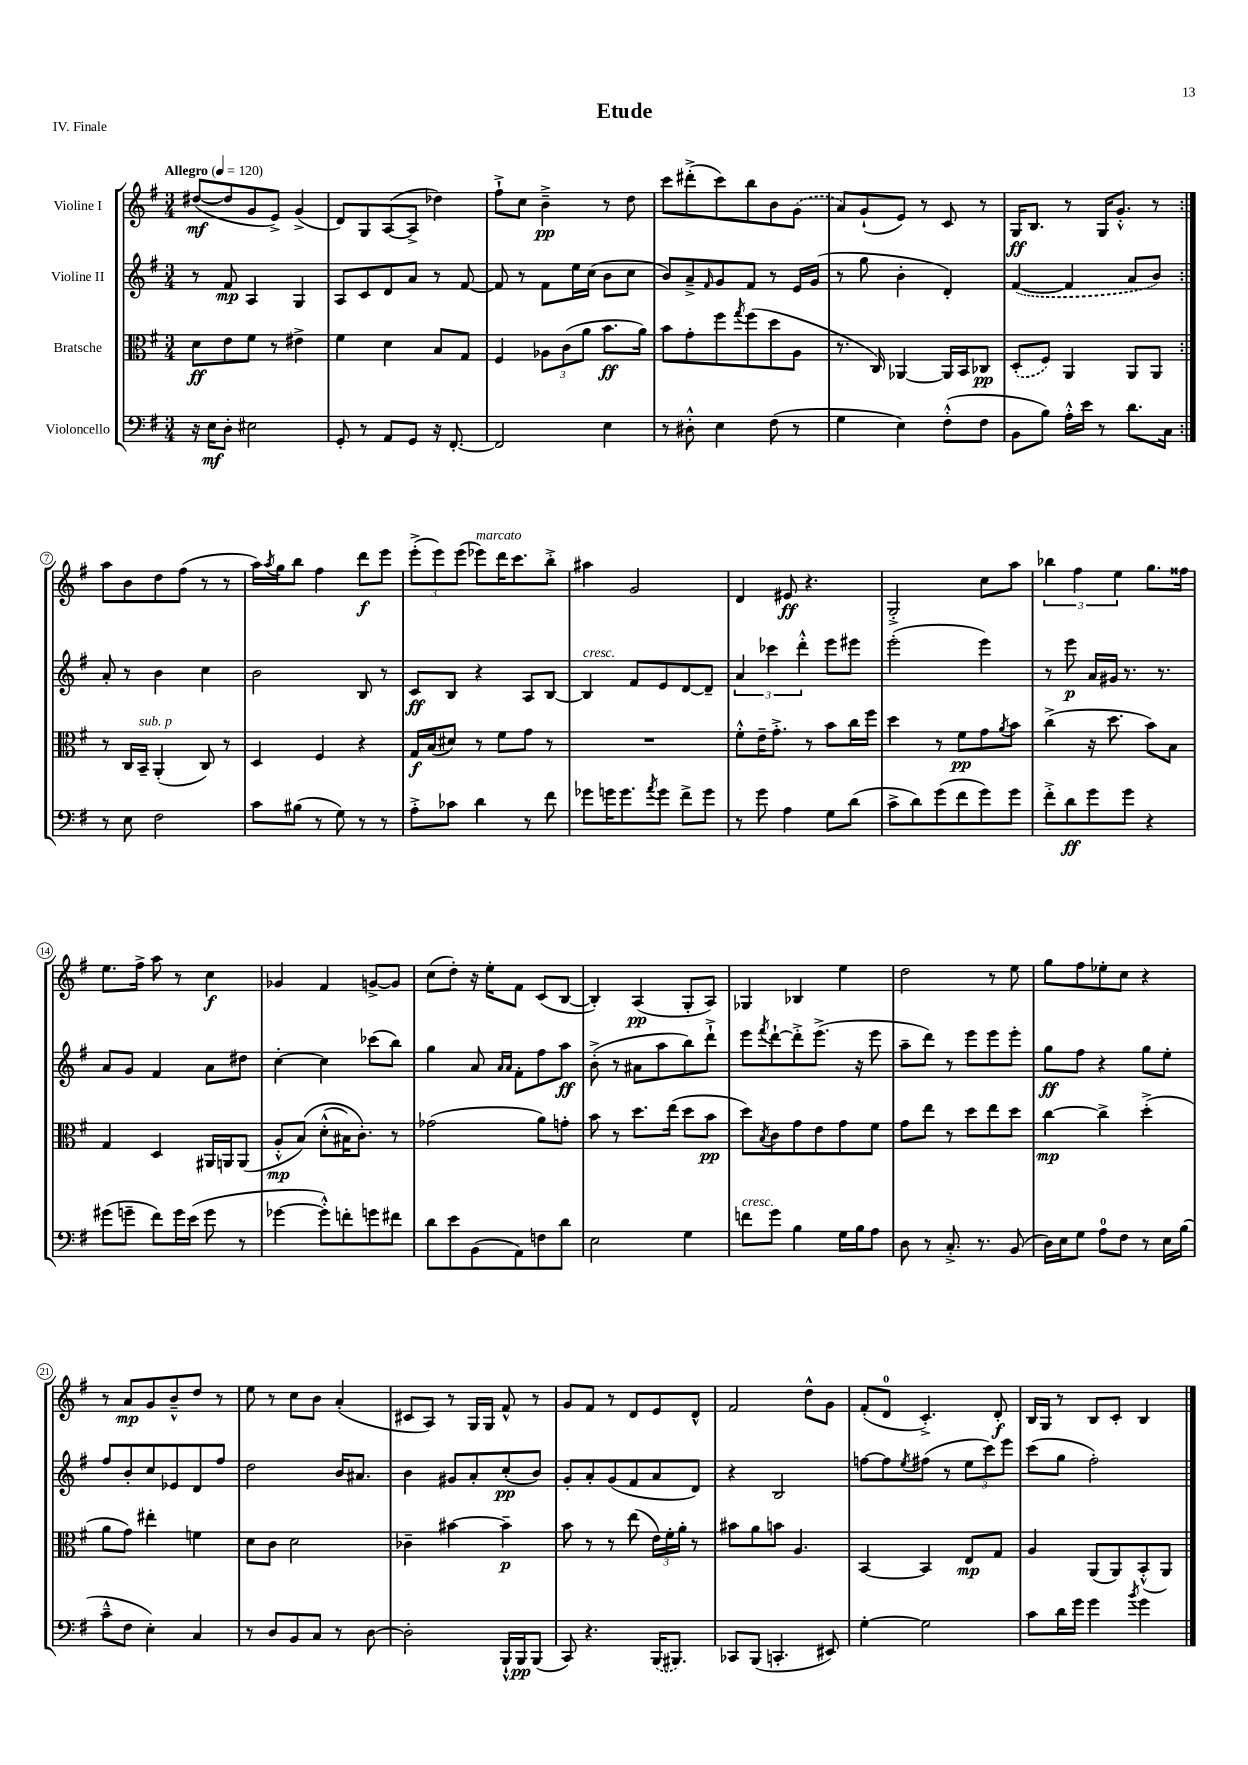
\header { title = "Etude" piece = "IV. Finale" }
<<
\new StaffGroup <<
\new Staff = "s0" \with { instrumentName = "Violine I" } {
    \clef treble \key g \major \numericTimeSignature \time 3/4 \tempo "Allegro" 4 = 120
    \repeat volta 2 { dis''8~\mf( dis''8 g'8 e'8->) g'4->( |
    d'8) g8 a8~( a8-> des''4) |
    fis''8-!-> c''8 b'4--->\pp r8 d''8 |
    c'''8 dis'''8-.->( c'''8) b''8 b'8 \once \slurDashed g'8( |
    a'8) g'8-!( e'8) r8 c'8 r8 |
    g16\ff b8. r8 g16 g'8.-.-^ r8 | }
    a''8 b'8 d''8 fis''8( r8 r8 |
    a''16) \acciaccatura { a''8 } g''16 b''8 fis''4 d'''8\f e'''8 |
    \tuplet 3/2 { e'''8-.->( e'''8) e'''8( } ees'''8^\markup { \italic "marcato" }) d'''16 c'''8. b''8-.-> |
    ais''4 g'2 |
    d'4 eis'8\ff r4. |
    g2-.-> c''8 a''8 |
    \tuplet 3/2 { bes''4 fis''4 e''4 } g''8. fisis''16 |
    e''8. fis''16-> a''8 r8 c''4\f |
    ges'4 fis'4 g'8~-> g'8 |
    c''8( d''8-.) r16 e''16-. fis'8 c'8( b8~ |
    b4-.) a4\pp( g8-. a8) |
    ges4 bes4 e''4 |
    d''2 r8 e''8 |
    g''8 fis''8 ees''8-. c''8 r4 |
    r8 a'8\mp g'8 b'8---^ d''8 r8 |
    e''8 r8 c''8 b'8 a'4-.( |
    cis'8 a8) r8 g16 g16 fis'8-^ r8 |
    g'8 fis'8 r8 d'8 e'8 d'8-^ |
    fis'2 d''8-^ g'8 |
    fis'8-.( d'8-0 c'4.-.->) d'8-.\f |
    b16 g16 r8 b8 c'8-. b4 \bar "|." |
}
\new Staff = "s1" \with { instrumentName = "Violine II" } {
    \clef treble \key g \major \numericTimeSignature \time 3/4
    \repeat volta 2 { r8 fis'8\mp a4 g4 |
    a8 c'8 d'8 a'8 r8 fis'8~ |
    fis'8 r8 fis'8 e''16 c''16( b'8 c''8 |
    b'8) a'8---> \grace { fis'16 } g'8 fis'8 r8 e'16 g'16( |
    r8 g''8 b'4-. d'4-.) |
    \once \slurDashed fis'4~( fis'4 a'8 b'8) | }
    a'8-. r8 b'4 c''4 |
    b'2 b8 r8 |
    c'8\ff b8 r4 a8 b8~ |
    b4^\markup { \italic "cresc." } fis'8 e'8 d'8~ d'8-- |
    \tuplet 3/2 { a'4 ces'''4 d'''4-.-^ } e'''8 eis'''8 |
    e'''2-.( e'''4) |
    r8 e'''8\p a'16 gis'16 r8. r8. |
    a'8 g'8 fis'4 a'8 dis''8 |
    c''4~-. c''4 ces'''8( b''8) |
    g''4 a'8 \grace { a'16 a'16 } fis'8-. fis''8 a''8\ff |
    b'8-.->( r8 ais'8 a''8 b''8) d'''8-!-> |
    e'''8 \acciaccatura { fis'''8 } d'''8~-! d'''8-.-> e'''8.->( r16 e'''8 |
    a''8-- d'''8) r8 e'''8 e'''8 e'''8-. |
    g''8\ff fis''8 r4 g''8 e''8-. |
    fis''8 b'8-. c''8 ees'8 d'8 fis''8 |
    d''2 b'16 ais'8. |
    b'4 gis'8 a'8-. c''8-.\pp( b'8) |
    g'8-. a'8-. g'8( fis'8 a'8 d'8) |
    r4 b2 |
    f''8~ f''8 \acciaccatura { e''8 } fis''8( r8 \tuplet 3/2 { e''8 c'''8) e'''8 } |
    c'''8( g''8 fis''2-.) \bar "|." |
}
\new Staff = "s2" \with { instrumentName = "Bratsche" } {
    \clef alto \key g \major \numericTimeSignature \time 3/4
    \repeat volta 2 { d'8\ff e'8 fis'8 r8 eis'4-> |
    fis'4 d'4 b8 g8 |
    fis4 \tuplet 3/2 { aes8 c'8( a'8 } b'8.\ff a'16) |
    b'8 g'8-. fis''8 \acciaccatura { g''8 } fis''8( d''8 a8 |
    r8. c16) aes,4~ aes,16 b,16 ces8\pp |
    \once \slurDashed d8-.( fis8) a,4 a,8 a,8 | }
    r8 c16 b,16--^\markup { \italic "sub. p" } a,4-.( c8) r8 |
    d4 fis4 r4 |
    g16\f b16( dis'8) r8 fis'8 g'8 r8 |
    R2. |
    fis'8-.-^ e'16-- g'8.-.-> r8 b'8 c''16 fis''16 |
    d''4 r8 fis'8\pp g'8 \acciaccatura { a'8 } b'8 |
    c''4->( r16 d''8. b'8) b8 |
    g4 d4 ais,16 a,16 a,8( |
    a8-.-^\mp b8)\( d'8-.-^( bis16) c'8.-.\) r8 |
    ges'2( a'8) g'8-. |
    b'8 r8 d''8. e''16( d''8 b'8\pp |
    d''8) \acciaccatura { b8 } c'8 g'8 e'8 g'8 fis'8 |
    g'8 e''8 r8 d''8 e''8 d''8 |
    c''4~\mp c''4-> d''4-.->( |
    a'8 g'8) eis''4-. f'4 |
    d'8 c'8 d'2 |
    ces'4-- bis'4~ bis'4--\p |
    b'8 r8 r8 e''8( \tuplet 3/2 { e'16) fis'16-. a'16-. } r8 |
    bis'8 a'8 b'8 a4. |
    b,4~ b,4 e8\mp g8 |
    a4 a,8( a,8) b,8-.-^( a,8) \bar "|." |
}
\new Staff = "s3" \with { instrumentName = "Violoncello" } {
    \clef bass \key g \major \numericTimeSignature \time 3/4
    \repeat volta 2 { r16 e16\mf d8-. eis2 |
    g,8-. r8 a,8 g,8 r16 fis,8.~-. |
    fis,2 e4 |
    r8 dis8-.-^ e4 fis8( r8 |
    g4 e4) fis8-.-^( fis8 |
    b,8 b8) a16-.-^ e'16 r8 d'8. c16 | }
    r8 e8 fis2 |
    c'8 bis8( r8 g8) r8 r8 |
    a8-.-> ces'8 d'4 r8 fis'8 |
    ges'8 g'16 g'8. \acciaccatura { a'8 } g'8 fis'8-> g'8 |
    r8 g'8 a4 g8 d'8( |
    c'8-> d'8) g'8( fis'8 g'8) g'8 |
    fis'8-.-> d'8\ff g'8 g'8 r4 |
    gis'8( g'8-- fis'8) g'16 e'16( g'8 r8 |
    ges'4~ ges'8-.-^) f'8-. g'8 fis'8 |
    d'8 e'8 b,8( a,8) f8 d'8 |
    e2 g4 |
    f'8^\markup { \italic "cresc." } g'8 b4 g16 b16 a8 |
    d8 r8 c8.-.-> r8. b,8( |
    d16) e16 g8 a8-0 fis8 r8 e16 b16( |
    c'8---^ fis8 e4-.) c4 |
    r8 d8 b,8 c8 r8 d8~ |
    d2-. b,,16-!-^ b,,16\pp b,,8( |
    c,8) r4. \once \slurDashed b,,16( bis,,8.) |
    ces,8 b,,8( c,4.-. eis,8) |
    g4~-. g2 |
    c'8 d'16 g'16 g'4 \acciaccatura { b'8 } g'4 \bar "|." |
}
>>
>>
\layout { \context { \Score \override BarNumber.stencil = #(make-stencil-circler 0.1 0.3 ly:text-interface::print) } }
